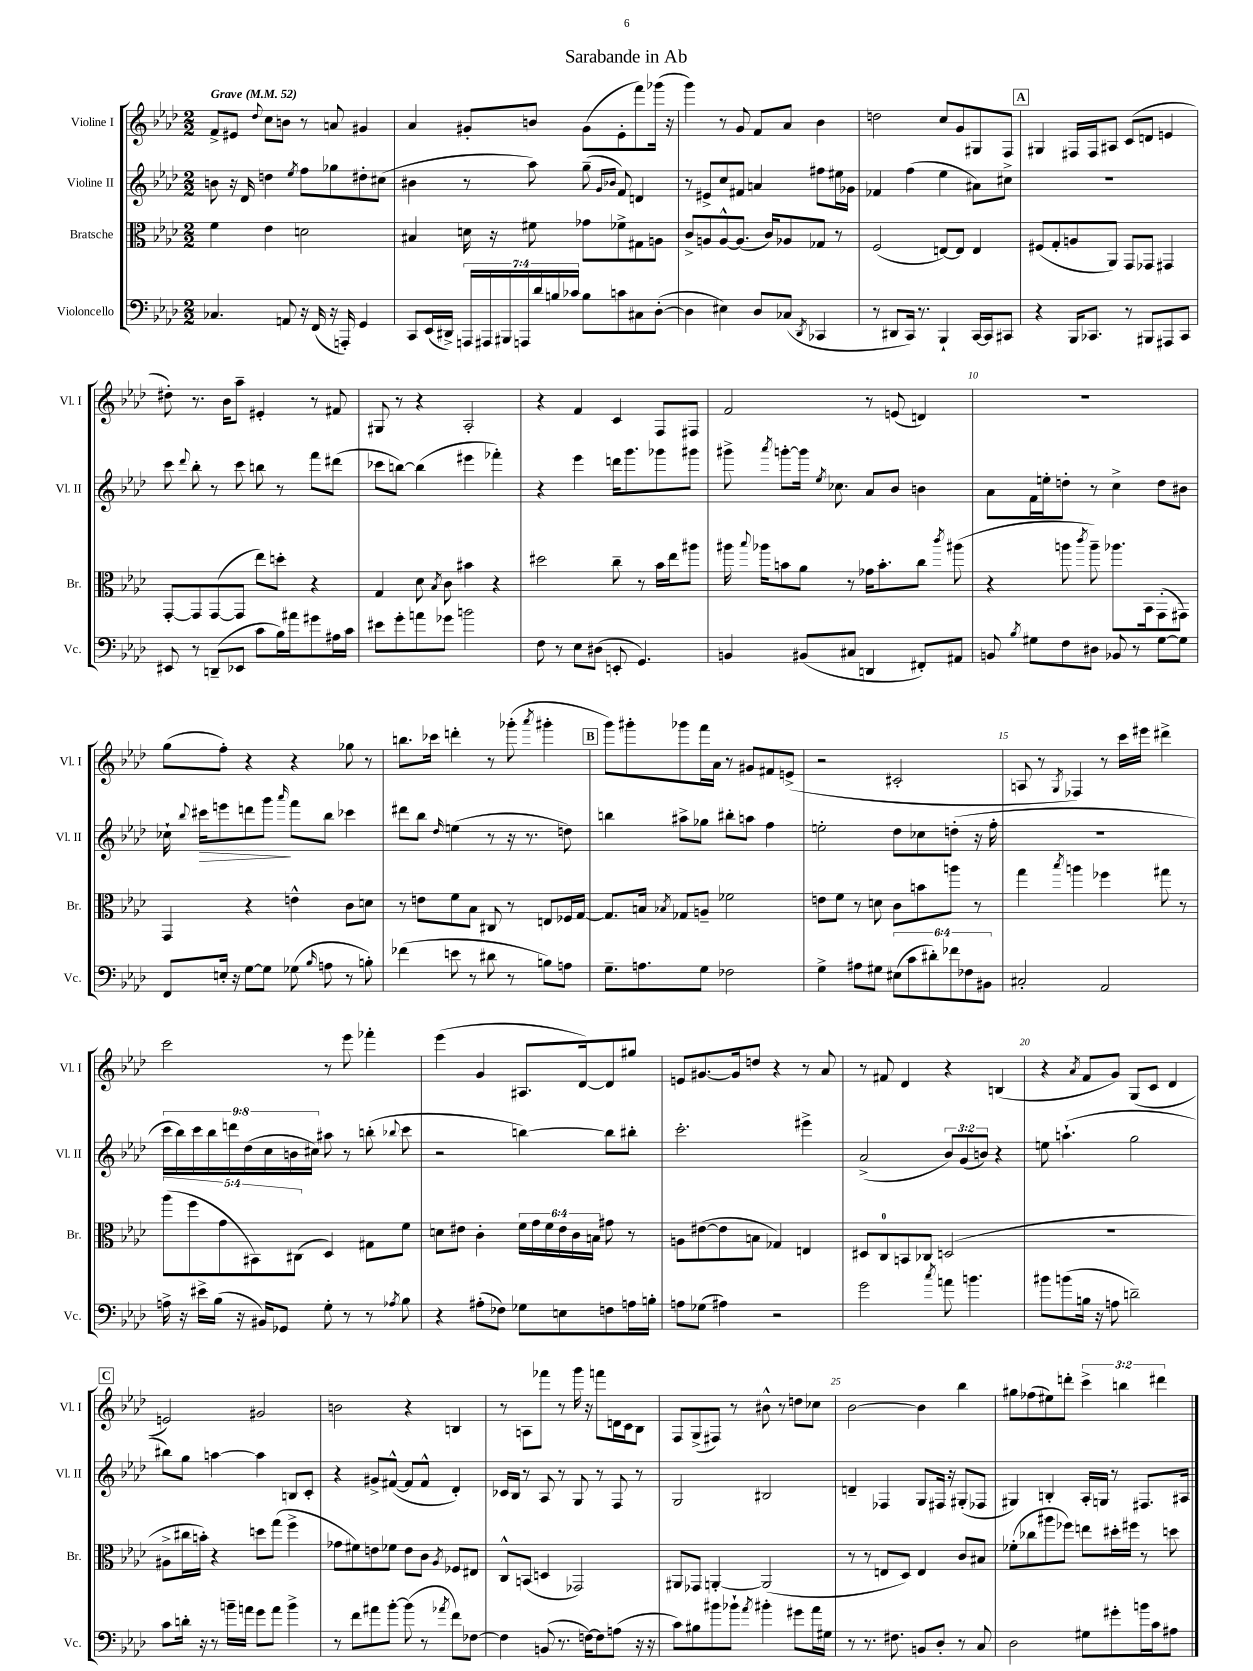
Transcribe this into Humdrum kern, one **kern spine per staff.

**kern	**kern	**kern	**kern
*staff4	*staff3	*staff2	*staff1
*clefF4	*clefC3	*clefG2	*clefG2
*k[b-e-a-d-]	*k[b-e-a-d-]	*k[b-e-a-d-]	*k[b-e-a-d-]
*M2/2	*M2/2	*M2/2	*M2/2
*MM52	*MM52	*MM52	*MM52
4.C-/	4f\	8b\	8f^/L
.	.	16r	8e#/J
.	.	16d-/	.
.	.	.	8qqdd-/
.	4e-\	4dd\	8cc\L
8AA/	.	.	8b\J
.	.	8qee-/	.
16r	2d\	8ff\L	8r
(16FF/	.	.	.
16r	.	8gg-\	8a/
16AAA'/)	.	.	.
4GG/	.	8dd#'\	4g#/
.	.	(8cc#\J	.
=	=	=	=
8CC/L	4B#/	4b#\	4a-/
(16EE-/L	.	.	.
16DD#^/JJ)	.	.	.
28AAA/LL	16d\	8r	8g#'/L
28AAA#/	.	.	.
.	16r	.	.
28BBB#/	.	.	.
28AAA/	.	.	.
.	8f#\	8aa-\)	8b/J
28d-/	.	.	.
28B/	.	.	.
28c-/JJ	.	.	.
8B\L	8g-\L	(8gg~\	(8g#\L
.	.	16qqg/LL	.
.	.	16qqb-/JJ	.
8c\	8f-^\	8f/)	8e-'\
8C#\	8G#\	4d/	8fff\)
([8D-'\J	8A\J	.	(16ggg-\Jk
.	.	.	16r
=	=	=	=
4D-\]	8c^/L	8r	4ggg\)
.	8A/	8e#^/L	.
4E#\)	[8A^^/	8cc/	8r
.	(8.A/]J	8f#/J	8g/
8D-/L	.	4a/	8f/L
.	16c/LK)	.	.
(8C-/J	8A-/	.	8a-/J
8qDD-/	.	.	.
4CC-/	8G-/J	8ff#\L	4b-\
.	8r	16ee#\L	.
.	.	16g-\JJ	.
=	=	=	=
8r	(2F/	4f-/	2dd\
8DD#/L	.	.	.
16CC/Jk)	.	(4ff\	.
8.r	.	.	.
4BBB-`/	[8E/L)	4ee-\	8cc/L
.	8E/]J	.	8g/
[16CC/LL	4E/	8a#\L)	8G#/
16CC/]J	.	.	.
8CC#/J	.	8cc#^\J	8F/J
=	=	=	=
4r	(8F#/L	1r	4G#/
.	8G'/	.	.
16BBB-/LK	8A/	.	16F#/LL
8.CC-/J	.	.	16F#/J
.	8AA-/J)	.	8A#/J
8r	8GG/L	.	(8c/L
8BBB#/L	8GG-/J	.	8d/J
8AAA#/	4GG#/	.	4e/
8CC-/J	.	.	.
=	=	=	=
8EE#/	[8GG'/L	8ccc\	8dd#'\)
.	.	8qqddd-/	.
8r	8GG/]	8bb-'\	8.r
(8DD~/L	([8GG/	8r	.
.	.	.	16b-\LK
8EE-/J	8GG/]J	8ccc\	8aa-~\J
8c\L	8ee-\L)	8bb\	4e#'/
16B-\L)	8dd'\J	8r	.
16a#\J	.	.	.
8g#\	4r	8fff\L	8r
16A#\L	.	(8ddd#\J	8f#/
16c\JJ	.	.	.
=	=	=	=
8e#\L	4G/	8ccc-\L	8G#/
8g'\	.	[8bb\J)	8r
8a\	8d-\	(4bb\]	4r
.	8qB-/	.	.
8g-\J	8c\	.	.
2b\	4b#\	4eee#\	2A-'/
.	4r	4fff-'\)	.
=	=	=	=
8F\	2dd#\	4r	4r
8r	.	.	.
8E-\L	.	4eee-\	4f/
(8D#\J	.	.	.
8EE'/	8cc~\	16ddd\LK	4c/
.	.	8.ggg\	.
4.GG/)	8r	.	.
.	16b-\LL	8ggg-\	8F/L
.	16ee-\J	.	.
.	8aa#\J	8ggg#\J	8F#/J
=	=	=	=
4BB/	16aa#\	8ggg#^\	2f/
.	8qqbb-/	.	.
.	16aa-\LK	.	.
.	.	8qaaa-/	.
.	8b\	[8ggg'\L	.
(8BB#/L	8a-\J	16ggg\]Jk	.
.	.	8qee-/	.
.	.	8.cc-\	.
8C#/J	8r	.	.
4DD/	16g-\LK	8a-/L	8r
.	8.b'\	.	.
.	.	8b-/J	(8e/
8FF#'/L)	8cc\J	4b\	4d/)
.	8qccc/	.	.
8AA#/J	(8aa#\	.	.
=	=	=	=
8BB/	4r	8a-\L	1r
8qB-/	.	.	.
8G#\L	.	16f\L	.
.	.	16ee'\J	.
8F\	8aa\	8dd'\J	.
.	8qccc/	.	.
8D#\J	8aa~\)	8r	.
8BB-/	8.aa-\L	4cc^\	.
8r	.	.	.
.	16BB-\k	.	.
[8G#\L	(8GG'\	8dd\L	.
8G#\]J	8GG#\J)	8b#\J	.
=	=	=	=
8FF/L	4GG/	16cc-`\	(8gg\L
.	.	8qqbb-/	.
.	.	16ccc#\LK	.
16E'/Jk	.	8eee\	8ff'\J)
16r	.	.	.
[8G\L	4r	8ddd\	4r
8G\]J	.	8ggg\J	.
.	.	16qqaaa-/	.
(8G-\	4e^^\	8fff\L	4r
16qqB-/	.	.	.
8A\	.	8bb-\J	.
8r	8c\L	4ccc-\	8gg-\
8B'\)	8d\J	.	8r
=	=	=	=
(4f-\	8r	8ddd#\L	8.bb\L
.	8e\L	8bb-\J	.
.	.	.	16ccc-\Jk
.	.	16qqdd-/	.
8e\	8f\	(4ee\	4ddd'\
8r	8B-\J	.	.
8d#\	8C#/	8r	8r
8r	8r	16r	(8ggg-'\
.	.	8.r	.
.	.	.	8qaaa-/
8B\L)	8E/L	.	4ggg#'\
8A\J	16F-/L	8dd\)	.
.	[16G/JJ	.	.
=	=	=	=
8.G~\L	8.G/]L	4bb\	8ggg\L)
.	.	.	8ggg#'\
8.A\	16B/Jk	.	.
.	8qB-/	.	.
.	8G-/L	8aa#^\L	8ggg-\
8G\J	8A~/J	8gg-\J	16fff\L
.	.	.	16a-\JJ
2F-\	2f-\	8bb#'\L	8r
.	.	8aa\J	8g#/L
.	.	4ff\	8f#/
.	.	.	(8e^/J
=	=	=	=
4G^\	8e\L	2ee'\	2r
.	8f\J	.	.
8A#\L	8r	.	.
8G#\J	8d\	.	.
(12E#\L	8c\L	8dd-\L	2c#'/
12c\	.	.	.
.	8b\	8cc-\	.
12d#'\)	.	.	.
12f-\	8aa\J	(8dd'\J	.
12F-\	.	.	.
.	8r	16r	.
12BB#\J	.	.	.
.	.	16ff'\	.
=	=	=	=
2C#'/	4gg\	1r	8A/
.	.	.	8r
.	8qbb-/	.	8qG/
.	4aa\	.	4F-/)
2AA-/	4ff-\	.	8r
.	.	.	16ccc\LL
.	.	.	16eee#\JJ
.	8gg#\	.	4ddd#^\
.	8r	.	.
=	=	=	=
16A^\	(10aa-\L	18ccc\LL	2ccc\
.	.	18bb-\)	.
16r	.	.	.
.	10ff\	.	.
.	.	18ccc\	.
16e#^\LL	.	.	.
.	.	18bb-\	.
(16B-\JJ	.	.	.
.	10g\	.	.
.	.	18ddd\	.
16r	.	.	.
.	.	(18dd-\	.
.	10BB#\)	.	.
16BB#/LK)	.	.	.
.	.	18cc\	.
8GG-/J	.	.	.
.	.	18b\	.
.	(10C#\J	.	.
.	.	18cc#\JJ)	.
8G'\	4D-/)	8aa#\	8r
8r	.	8r	8eee-\
8r	8G#\L	(8bb'\	4fff-'\
8qA-/	.	8qqbb-/	.
8B-\	8f\J	8ccc\	.
=	=	=	=
4r	8d\L	2r	(4eee-\
.	8e#\J	.	.
(8A#'\L	4c'\	.	4g/
8F-\J)	.	.	.
8G-\L	24f\LL	[4bb\)	8.A#/L
.	24g\	.	.
.	24f\	.	.
8E\	24e#\	.	.
.	24c\	.	.
.	.	.	[16d-/k)
.	24B\JJ	.	.
8F\	8g#\	8bb\]L	8d-/]
16A\L	8r	8bb#'\J	8gg#/J
16B'\JJ	.	.	.
=	=	=	=
8A\L	8A\L	2.ccc'\	8e/L
(8G-\J	([8e#\	.	[8.g#/
4A#\)	8e#\]	.	.
.	.	.	16g#/]k
.	8B\J	.	8dd/J
2r	4G-/)	.	4r
.	4E/	4eee#^\	8r
.	.	.	8a-/
=	=	=	=
2g\	8D#/L	(2a-^/	8r
.	8C/	.	8f#/
.	8BB/	.	4d-/
.	8C-/J	.	.
8qcc/	.	.	.
8a\	(2D/	12b-/L)	4r
.	.	(12g/	.
4.b\	.	.	.
.	.	12b/J)	.
.	.	4r	(4B/
=	=	=	=
8b#\L	1r	8ee\	4r
(8b\	.	(4.aa`\	.
.	.	.	8qa-/
16B\Jk	.	.	8f/L
16r	.	.	.
8A\	.	.	8g/J)
2d~\)	.	2gg\	(8G/L
.	.	.	8c/J
.	.	.	4d-/
=	=	=	=
8c\L	8A#^\L	8bb#\L)	2e/)
16d'\Jk	16cc#\L	8gg\J	.
16r	16b'\JJ)	.	.
8r	4r	[4aa\	.
16b~\LL	.	.	.
16a\JJ	.	.	.
8g\L	8dd\L	4aa\]	2g#/
8a\J	(8gg\J	.	.
4b^\	4ff^\	8B/L	.
.	.	8c'/J	.
=	=	=	=
8r	8g-\L	4r	2b\
8f\L	8f#\)	.	.
8a#\	8e\	8g#^/L	.
[8b-'\J	8f-\J	([8f#^^/J	.
(8b-\]	8e\L	8f#/]L	4r
8r	8c\J	8f#^^/J	.
8qa-/	8qA-/	.	.
8f\L)	8F-/L	4d-'/)	4B/
[8F-\J	8E#/J	.	.
=	=	=	=
4F-\]	8C^^/L	16c-/LL	8r
.	.	16B-/JJ	.
.	(8BB/J	8r	8A\L
(8BB/	4D/	8A-/	8fff-\J
8.r	.	8r	8r
.	2GG-/)	8G/	16ggg\
[16F\LK)	.	.	16r
8F\]	.	8r	8fff\L
(8A\J	.	8F/	16d\L
.	.	.	16c\J
16r	.	8r	8B-\J
16r	.	.	.
=	=	=	=
8c\L)	8AA#/L	2G/	8F/L
8B#\	8GG-/J	.	(8G^/
8b#\	[4AA'/	.	8F#/J)
8b-`\J	.	.	8r
8qa-/	.	.	.
4b#'\	(2AA/]	2B#/	8b#^^\
.	.	.	8r
8g#\L	.	.	8dd\L
16a-\L	.	.	8cc-\J
16G#\JJ	.	.	.
=	=	=	=
8r	8r	4d~/	[2b-\
8.r	8r	.	.
.	8E/L	4F-/	.
8.F#\	.	.	.
.	8D-/J)	.	.
8BB/L	4E/	8G/L	4b-\]
8D-'/J	.	16F#/Jk	.
.	.	16r	.
8r	8c/L	(8G#'/L	4bb-\
8C/	8B#/J	8F-/J	.
=	=	=	=
2D-\	(8f-'\L	4G#/)	8gg#\L
.	8cc-\	.	(8ff-\
.	8aa#\	4B'/	8ee#\)
.	8ff-\J)	.	8ddd'\J
8G#\L	8ee\L	16A-'/LL	6ccc^\
.	.	16G/JJ	.
8g#'\	16dd#'\L	8r	.
.	.	.	6bb\
.	16ff#\JJ	.	.
16b\L	8r	8.F#/L	.
16c\J	.	.	.
.	.	.	6ddd#\
8A#\J	8dd\	.	.
.	.	16A#/Jk	.
==	==	==	==
*-	*-	*-	*-
